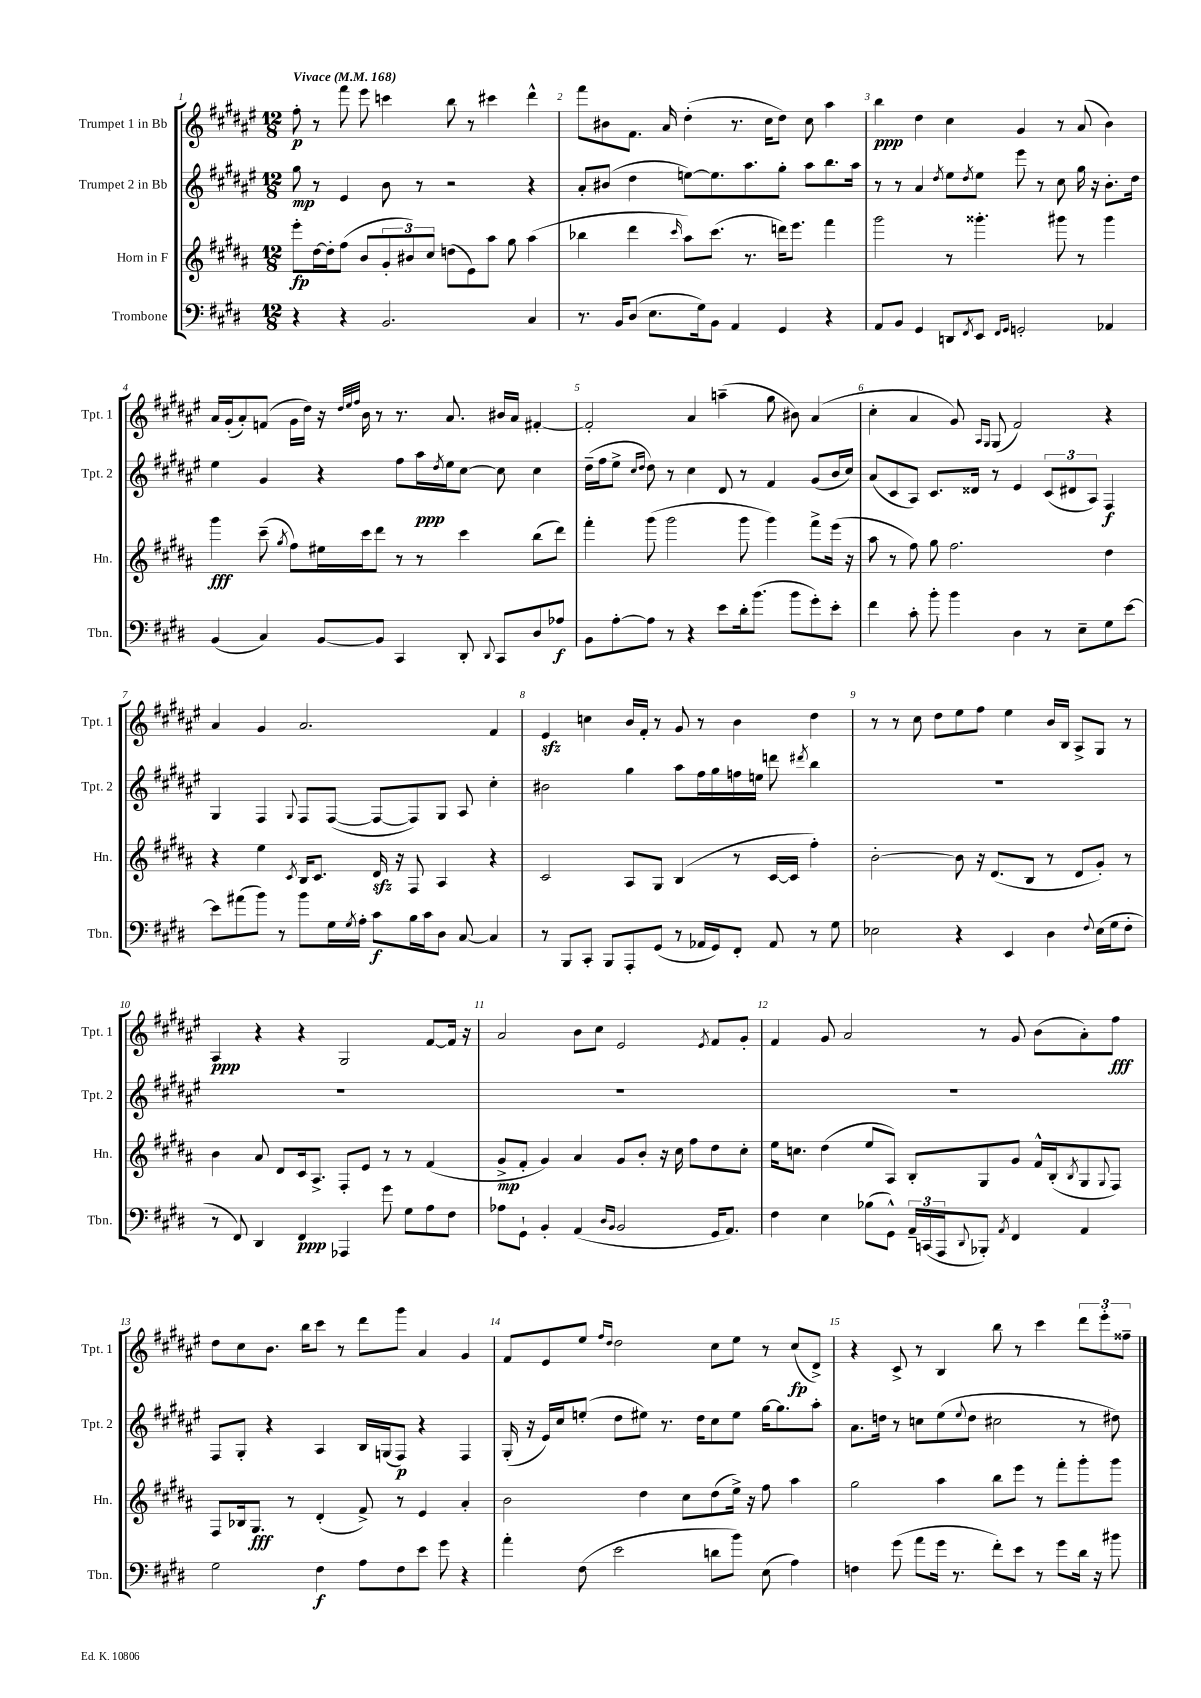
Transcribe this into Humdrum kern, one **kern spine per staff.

**kern	**dynam	**kern	**dynam	**kern	**dynam	**kern	**dynam
*part4	*part4	*part3	*part3	*part2	*part2	*part1	*part1
*staff4	*staff4	*staff3	*staff3	*staff2	*staff2	*staff1	*staff1
*I"Trombone	*	*I"Horn in F	*	*I"Trumpet 2 in Bb	*	*I"Trumpet 1 in Bb	*
*I'Tbn.	*	*I'Hn.	*	*I'Tpt. 2	*	*I'Tpt. 1	*
*clefF4	*	*clefG2	*	*clefG2	*	*clefG2	*
*k[f#c#g#d#]	*	*k[f#c#g#d#a#]	*	*k[f#c#g#d#a#e#]	*	*k[f#c#g#d#a#e#]	*
*M12/8	*	*M12/8	*	*M12/8	*	*M12/8	*
*MM168	*	*MM168	*	*MM168	*	*MM168	*
=1	=1	=1	=1	=1	=1	=1	=1
!	!	!	!	!	!	!LO:TX:a:B:t=Vivace	!
4r	.	8eee'\L	fp	8gg#\	mp	8ff#'\	p
.	.	[16dd#\L	.	8r	.	8r	.
.	.	16dd#'\J]	.	.	.	.	.
4r	.	(8ff#\J	.	4e#/	.	8fff#\	.
.	.	8b/L	.	.	.	8eee#\	.
2.BB/	.	12g#'/	.	8b\	.	4cccn\	.
.	.	12b#X/)	.	.	.	.	.
.	.	.	.	8r	.	.	.
.	.	12cc#/J	.	.	.	.	.
.	.	(8ddn\L	.	2r	.	8bb\	.
.	.	8e\)	.	.	.	8r	.
.	.	8aa#\J	.	.	.	4ccc#X\	.
.	.	8gg#\	.	.	.	.	.
4C#/	.	(4aa#\	.	4r	.	4ddd#^^\	.
=2	=2	=2	=2	=2	=2	=2	=2
8.r	.	4bb-X\	.	8a#'/L	.	8fff#\L	.
.	.	.	.	(8b#X/J	.	8b#X\	.
16BB/KL	.	.	.	.	.	.	.
(8D#/J	.	4ddd#\	.	4dd#\	.	8.f#\J	.
8.E\L	.	.	.	.	.	.	.
.	.	.	.	.	.	16a#/	.
.	.	16qqccc#/	.	.	.	.	.
.	.	8aa#\L)	.	[8een\L)	.	(4dd#'\	.
16G#\k)	.	.	.	.	.	.	.
8BB\J	.	(8.ccc#\J	.	8.ee\]	.	.	.
4AA/	.	.	.	.	.	8.r	.
.	.	8.r	.	8.aa#\	.	.	.
.	.	.	.	.	.	16cc#\KL	.
4GG#/	.	16dddn\KL)	.	8gg#'\J	.	8dd#\J)	.
.	.	8.eee\J	.	.	.	.	.
.	.	.	.	8aa#\L	.	8cc#\	.
4r	.	4fff#\	.	8.bb\	.	4aa#\	.
.	.	.	.	16aa#\Jk	.	.	.
=3	=3	=3	=3	=3	=3	=3	=3
8AA/L	.	2ggg#\	.	8r	.	4bb\	ppp
8BB/J	.	.	.	8r	.	.	.
4GG#/	.	.	.	4a#/	.	4dd#\	.
.	.	.	.	8qdd#/	.	.	.
8DDn/L	.	8r	.	8ee#\L	.	4cc#\	.
8qFF#/	.	.	.	8qdd#/	.	.	.
8EE/J	.	4.ggg##X'\	.	8ee#\J	.	.	.
16qqFF#/LL	.	.	.	.	.	.	.
16qqGG#/JJ	.	.	.	.	.	.	.
2GGn'/	.	.	.	8eee#\	.	4g#/	.
.	.	.	.	8r	.	.	.
.	.	8ggg#X\	.	8cc#\	.	8r	.
.	.	8r	.	16gg#\	.	(8a#/	.
.	.	.	.	16r	.	.	.
4AA-X/	.	4ggg#\	.	8.b'\L	.	4b\)	.
.	.	.	.	16dd#\Jk	.	.	.
!!LO:LB:g=z
=4	=4	=4	=4	=4	=4	=4	=4
(4BB/	.	4ggg#\	fff	4ee#\	.	16a#/LL	.
.	.	.	.	.	.	(16g#'/J	.
.	.	.	.	.	.	8a#'/)	.
4C#/)	.	(8ccc#~\	.	4g#/	.	(8fn/J	.
.	.	8qgg#/	.	.	.	.	.
.	.	8ff#\L)	.	.	.	16g#\LL	.
.	.	.	.	.	.	16dd#\JJ)	.
[8BB/L	.	16ee#X\L	.	4r	.	16r	.
.	.	.	.	.	.	32qqdd#/LLL	.
.	.	.	.	.	.	32qqee#/	.
.	.	.	.	.	.	32qqff#/JJJ	.
.	.	16ccc#\J	.	.	.	16b\	.
8BB/J]	.	8ddd#\J	.	.	.	8r	.
4CC#/	.	8r	.	8ff#\L	.	8.r	.
.	.	8r	.	16aa#\L	ppp	.	.
.	.	.	.	8qdd#/	.	.	.
.	.	.	.	16ee#\J	.	8.a#/	.
8DD#'/	.	4ccc#\	.	[8cc#\J	.	.	.
8qqDD#/	.	.	.	.	.	.	.
8CC#/L	.	.	.	8cc#\]	.	16b#X/LL	.
.	.	.	.	.	.	16a#/JJ	.
8D#/	.	(8bb\L	.	4cc#\	.	[4f#X'/	.
8A-X/J	f	8ddd#\J)	.	.	.	.	.
=5	=5	=5	=5	=5	=5	=5	=5
8BB\L	.	4fff#'\	.	(16dd#~\LL	.	2f#'/]	.
.	.	.	.	16ff#\J	.	.	.
[8A'\	.	.	.	8ee#^\J	.	.	.
.	.	.	.	16qqcc#/LL	.	.	.
.	.	.	.	16qqdd#/JJ	.	.	.
8A\J]	.	(8ggg#\	.	8dd#\)	.	.	.
8r	.	2ggg#\	.	8r	.	.	.
4r	.	.	.	4cc#\	.	4a#/	.
8e\L	.	.	.	8d#/	.	(4aan~\	.
16d#'\k	.	8ggg#\	.	8r	.	.	.
(8.b\J	.	.	.	.	.	.	.
.	.	4ggg#\)	.	4f#/	.	8gg#\	.
8b\L	.	.	.	.	.	8b#X\)	.
8g#'\)	.	8fff#^\L	.	(8g#/L	.	(4a#/	.
8e'\J	.	(16eee\Jk	.	16b/L	.	.	.
.	.	16r	.	16cc#/JJ)	.	.	.
=6	=6	=6	=6	=6	=6	=6	=6
4f#\	.	8aa#\	.	(8a#/L	.	4cc#'\	.
.	.	8r	.	8c#/	.	.	.
8c#'\	.	8ff#\)	.	8A#/J)	.	4a#/	.
8b'\	.	8gg#\	.	8.c#/L	.	.	.
4b\	.	2.ff#\	.	.	.	8g#/)	.
.	.	.	.	16d##X/Jk	.	.	.
.	.	.	.	.	.	16qqA#/LL	.
.	.	.	.	.	.	16qqG#/JJ	.
.	.	.	.	8r	.	(8G#/	.
4D#\	.	.	.	4e#/	.	2f#/)	.
8r	.	.	.	(12c#/L	.	.	.
.	.	.	.	12d#X/	.	.	.
8E~\L	.	.	.	.	.	.	.
.	.	.	.	12A#/J)	.	.	.
8G#\	.	4dd#\	.	4F#/	f	4r	.
[8e\J	.	.	.	.	.	.	.
!!LO:LB:g=z
=7	=7	=7	=7	=7	=7	=7	=7
8e\L]	.	4r	.	4G#/	.	4a#/	.
(8a#X\	.	.	.	.	.	.	.
8b\J)	.	4ee\	.	4F#/	.	4g#/	.
8r	.	.	.	.	.	.	.
.	.	8qc#/	.	8qqG#/	.	.	.
8b\L	.	16B/KL	.	8F#/L	.	2.a#/	.
.	.	8.c#/J	.	.	.	.	.
16G#\L	.	.	.	([8F#/J	.	.	.
8qG#/	.	.	.	.	.	.	.
16A'\JJ	.	.	.	.	.	.	.
8c#\L	f	16d#zz/	.	8F#/L_	.	.	.
.	.	16r	.	.	.	.	.
16B\L	.	8F#/	.	8F#/])	.	.	.
16c#\J	.	.	.	.	.	.	.
8D#\J	.	4A#/	.	8G#/J	.	.	.
[8C#/	.	.	.	8A#/	.	.	.
4C#/]	.	4r	.	4cc#'\	.	4f#/	.
=8	=8	=8	=8	=8	=8	=8	=8
8r	.	2c#/	.	2b#X\	.	4e#zz/	.
8BBB/L	.	.	.	.	.	.	.
8CC#'/J	.	.	.	.	.	4ccn\	.
8BBB/L	.	.	.	.	.	.	.
8AAA'/	.	8A#/L	.	4gg#\	.	16b/LL	.
.	.	.	.	.	.	16f#'/JJ	.
(8GG#/J	.	8G#/J	.	.	.	8r	.
8r	.	(4B/	.	8aa#\L	.	8g#/	.
16AA-X/LL	.	.	.	16ff#\L	.	8r	.
16GG#/J)	.	.	.	16gg#\	.	.	.
8FF#'/J	.	8r	.	16ffn\	.	4b\	.
.	.	.	.	16een\JJ	.	.	.
8AA-/	.	[16c#/LL	.	8dddn\	.	.	.
.	.	16c#/JJ]	.	.	.	.	.
.	.	.	.	8qddd#X/	.	.	.
8r	.	4ff#'\)	.	4bb\	.	4dd#\	.
8G#\	.	.	.	.	.	.	.
=9	=9	=9	=9	=9	=9	=9	=9
2E-X\	.	[2b'\	.	1.r	.	8r	.
.	.	.	.	.	.	8r	.
.	.	.	.	.	.	8cc#\	.
.	.	.	.	.	.	8dd#\L	.
4r	.	8b\]	.	.	.	8ee#\	.
.	.	16r	.	.	.	8ff#\J	.
.	.	(8.d#/L	.	.	.	.	.
4EE/	.	.	.	.	.	4ee#\	.
.	.	8B/J	.	.	.	.	.
4D#\	.	8r	.	.	.	16b/LL	.
.	.	.	.	.	.	16B/JJ	.
.	.	8d#/L	.	.	.	8A#^/L	.
8qqF#/	.	.	.	.	.	.	.
(16E-\LL	.	8g#'/J)	.	.	.	8G#/J	.
16G#\J	.	.	.	.	.	.	.
8F#'\J	.	8r	.	.	.	8r	.
!!LO:LB:g=z
=10	=10	=10	=10	=10	=10	=10	=10
8r	.	4b\	.	1.r	.	4A#/	ppp
8FF#/)	.	.	.	.	.	.	.
4DD#/	.	8a#/	.	.	.	4r	.
.	.	8d#/L	.	.	.	.	.
4FF#/	ppp	16c#/k	.	.	.	4r	.
.	.	8.A#^/J	.	.	.	.	.
4AAA-X/	.	8F#'/L	.	.	.	2G#/	.
.	.	8e/J	.	.	.	.	.
8g#\	.	8r	.	.	.	.	.
8G#\L	.	8r	.	.	.	.	.
8A\	.	(4f#/	.	.	.	[8f#/L	.
8F#\J	.	.	.	.	.	16f#/Jk]	.
.	.	.	.	.	.	16r	.
=11	=11	=11	=11	=11	=11	=11	=11
8A-X\L	.	8g#^/L	mp	1.r	.	2a#/	.
8GG#`\J	.	8f#'/J	.	.	.	.	.
4BB'/	.	4g#/)	.	.	.	.	.
(4AA/	.	4a#/	.	.	.	8b\L	.
.	.	.	.	.	.	8cc#\J	.
16qqD#/LL	.	.	.	.	.	.	.
16qqBB/JJ	.	.	.	.	.	.	.
2BB/	.	8g#/L	.	.	.	2e#/	.
.	.	8b'/J	.	.	.	.	.
.	.	16r	.	.	.	.	.
.	.	16cc#\	.	.	.	.	.
.	.	8ff#\L	.	.	.	.	.
.	.	.	.	.	.	8qe#/	.
16GG#/KL	.	8dd#\	.	.	.	8f#/L	.
8.AA/J)	.	.	.	.	.	.	.
.	.	8cc#'\J	.	.	.	8g#'/J	.
=12	=12	=12	=12	=12	=12	=12	=12
4F#\	.	16ee\KL	.	1.r	.	4f#/	.
.	.	8.ccn\J	.	.	.	.	.
4E\	.	(4dd#\	.	.	.	8g#/	.
.	.	.	.	.	.	2a#/	.
(8B-X\L	.	8ee/L	.	.	.	.	.
8GG#^^\J)	.	8A#/J)	.	.	.	.	.
24AA~/LL	.	8B'/L	.	.	.	.	.
(24CCn/	.	.	.	.	.	.	.
24AAA/J	.	.	.	.	.	.	.
8qqDD#/	.	.	.	.	.	.	.
8BBB-X'/J)	.	8G#/	.	.	.	8r	.
8qAA/	.	.	.	.	.	.	.
4FF#/	.	8g#/J	.	.	.	8g#/	.
.	.	16f#^^/LL	.	.	.	(8b\L	.
.	.	(16B'/J	.	.	.	.	.
.	.	8qB/	.	.	.	.	.
4AA/	.	8G#/	.	.	.	8a#'\)	.
.	.	8qqG#/	.	.	.	.	.
.	.	8F#/J)	.	.	.	8ff#\J	fff
!!LO:LB:g=z
=13	=13	=13	=13	=13	=13	=13	=13
2G#\	.	8F#/L	.	8F#/L	.	8dd#\L	.
.	.	16B-X/k	.	8G#'/J	.	8cc#\	.
.	.	8.G#/J	fff	.	.	.	.
.	.	.	.	4r	.	8.b\J	.
.	.	8r	.	.	.	.	.
.	.	.	.	.	.	16bb\KL	.
4F#\	f	(4d#'/	.	4A#/	.	8ccc#\J	.
.	.	.	.	.	.	8r	.
8A\L	.	8f#^/)	.	16B/LL	.	8ddd#\L	.
.	.	.	.	(16Gn/J	.	.	.
8F#\	.	8r	.	8F#/J)	p	8ggg#\J	.
8e\J	.	4e/	.	4r	.	4a#/	.
8g#\	.	.	.	.	.	.	.
4r	.	4a#'/	.	4F#/	.	4g#/	.
=14	=14	=14	=14	=14	=14	=14	=14
4a'\	.	2b\	.	(16G#'/	.	8f#/L	.
.	.	.	.	16r	.	.	.
.	.	.	.	16e#/LL)	.	8e#/	.
.	.	.	.	16cc#/J	.	.	.
(8F#\	.	.	.	(8een'/J	.	8ee#/J	.
.	.	.	.	.	.	16qqff#/LL	.
.	.	.	.	.	.	16qqdd#/JJ	.
2e\	.	.	.	8dd#\L	.	2dd#\	.
.	.	4dd#\	.	8ee#X\J)	.	.	.
.	.	.	.	8.r	.	.	.
.	.	8cc#\L	.	.	.	.	.
.	.	.	.	16dd#\KL	.	.	.
8dn\L	.	(8dd#\	.	8cc#\	.	8cc#\L	.
8b\J)	.	16ee^\Jk)	.	8ee#\J	.	8ee#\J	.
.	.	16r	.	.	.	.	.
(8E\	.	8ff#\	.	[16gg#\KL	.	8r	.
.	.	.	.	8.gg#\]	.	.	.
4A\)	.	4aa#\	.	.	.	(8cc#/L	fp
.	.	.	.	8aa#'\J	.	8d#^/J)	.
=15	=15	=15	=15	=15	=15	=15	=15
4Fn\	.	2gg#\	.	8.a#\L	.	4r	.
.	.	.	.	16ddn\Jk	.	.	.
(8g#\	.	.	.	8r	.	8c#^/	.
8a\L	.	.	.	8ccn\L	.	8r	.
16g#\Jk	.	4aa#\	.	(8ee#\	.	4B/	.
8.r	.	.	.	.	.	.	.
.	.	.	.	8qqee#/	.	.	.
.	.	.	.	8dd\J	.	.	.
8f#'\L)	.	8bb\L	.	2cc#X\	.	8bb\	.
8e\J	.	8eee\J	.	.	.	8r	.
8r	.	8r	.	.	.	4ccc#\	.
8g#\L	.	8fff#'\L	.	.	.	.	.
16d#\Jk	.	8ggg#'\	.	8r	.	12ddd#\L	.
16r	.	.	.	.	.	.	.
.	.	.	.	.	.	12eee#'\	.
8b#X\	.	8ggg#\J	.	8dd#X\)	.	.	.
.	.	.	.	.	.	12ff##X~\J	.
==	==	==	==	==	==	==	==
*-	*-	*-	*-	*-	*-	*-	*-
